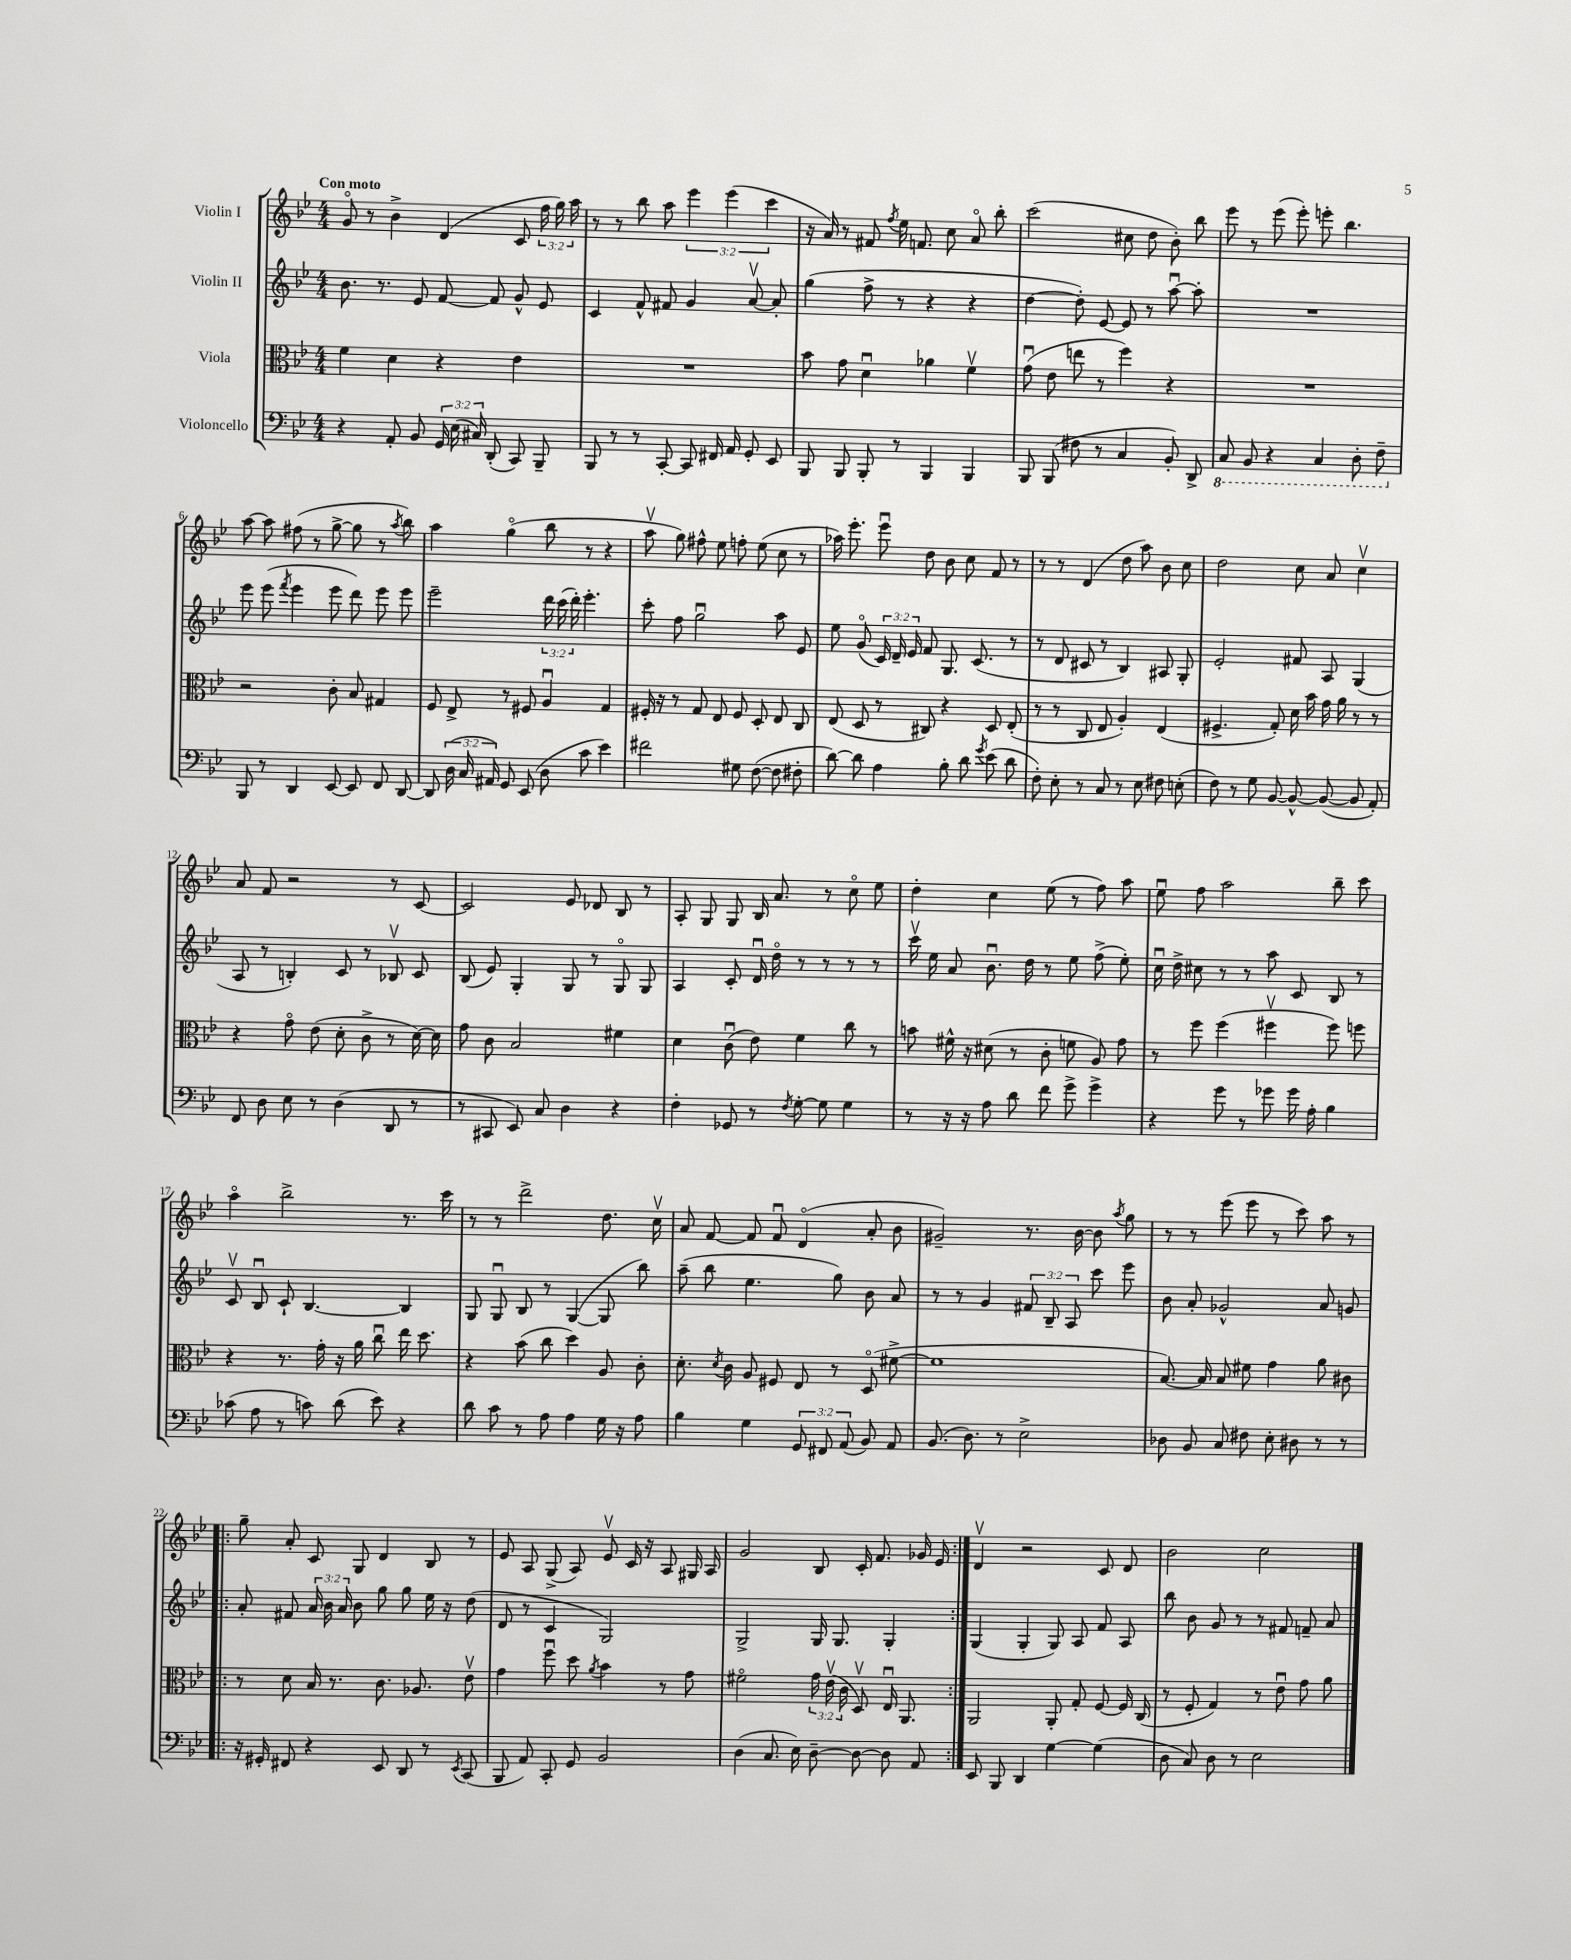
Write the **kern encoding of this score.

**kern	**kern	**kern	**kern
*part4	*part3	*part2	*part1
*staff4	*staff3	*staff2	*staff1
*I"Violoncello	*I"Viola	*I"Violin II	*I"Violin I
*clefF4	*clefC3	*clefG2	*clefG2
*k[b-e-]	*k[b-e-]	*k[b-e-]	*k[b-e-]
*M4/4	*M4/4	*M4/4	*M4/4
=1	=1	=1	=1
!	!	!	!LO:TX:a:B:t=Con moto
4r	4f\	8.b-\	8g/
.	.	.	8r
.	.	8.r	.
8AA'/	4d\	.	4b-^\
8BB-/	.	8e-/	.
24GG/	4r	[8f/	(4d/
(24E-\	.	.	.
24C#X/)	.	.	.
(8DD'/	.	8f/]	.
8CC/)	4e-\	8g^^/	8c/
8BBB-~/	.	8e-/	24ff\
.	.	.	24gg\)
.	.	.	24aa\
=2	=2	=2	=2
8BBB-/	1r	4c/	8r
8r	.	.	8r
8r	.	8f^^/	8bb-\
[8CC'/	.	8f#X/	8aa\
8CC/]	.	4g/	6eee-\
16FF#X/	.	.	.
.	.	.	(6eee-\
16AA/	.	.	.
8GG'/	.	[8av/	.
.	.	.	6ccc\
8EE-/	.	8a'/]	.
=3	=3	=3	=3
8BBB-/	8b-\	(4gg\	16r
.	.	.	16a/)
8BBB-/	8g\	.	8r
8BBB-'/	4du\	8ff^\	8f#X/
.	.	.	8qff/
8r	.	8r	16ee-\
.	.	.	8.fn/
4BBB-/	4a-X\	4r	.
.	.	.	8cc\
4BBB-/	4fv\	4r	8a/
.	.	.	8bb-'\
=4	=4	=4	=4
8BBB-/	(8gu\	[4dd\	(2ccc\
(8BBB-/	8e-\	.	.
8F#X\	8een\	8dd'\])	.
8r	8r	[8e-/	.
4C/	4ff\)	8e-/]	8cc#X\
.	.	8r	8dd\
8BB-'/)	4r	[8aau\	8b-'\)
8DD^/	.	8aa'\]	8bb-\
=5	=5	=5	=5
*8ba	*	*	*
8CC/	1r	1r	8eee-\
8BBB-/	.	.	8r
4r	.	.	(8eee-\
.	.	.	8eee-'\)
4CC/	.	.	8eeen'\
.	.	.	4.bb-\
8DD'\	.	.	.
8FF~\	.	.	.
!!LO:LB:g=z
=6	=6	=6	=6
*X8ba	*	*	*
8BBB-/	2r	8eee-\	[8aa\
8r	.	(8eee-\	8aa\]
.	.	8qfff/	.
4DD/	.	4eee-\	(8ff#X\
.	.	.	8r
[8EE-/	8c'\	8eee-\	[8gg^\
8EE-/]	8B-/	8ddd\)	8gg\]
8FF/	4G#X/	8eee-\	8r
.	.	.	8qaa/
[8DD/	.	8eee-\	8bb-\)
=7	=7	=7	=7
8DD/]	8F/	2eee-~\	4aa\
(24D\	8E-^/	.	.
24C/	.	.	.
24AA#X/)	.	.	.
8GG/	8r	.	(4gg\
(8EE-/	8F#X/	.	.
8D\	4Au/	24ddd\	8bb-\
.	.	(24ccc\	.
.	.	24ddd'\)	.
8c\	.	4.eee-'\	8r
4e-\)	4G/	.	4r
=8	=8	=8	=8
2f#X\	16F#X'/	8ccc'\	8aav\
.	16r	.	.
.	8r	8ff\	8gg\)
.	8G/	2ggu\	8ff#X^^\
.	8E-/	.	8ee-\
8G#X\	8F#/	.	8ffn'\
([8F\	8D'/	.	(8ee-\
8F\]	8E-/	8aa\	8cc\
8F#X'\	8C/	8e-/	8r
=9	=9	=9	=9
[8d\)	(8E-/	8ee-\	16aa-X\)
.	.	.	8.eee-'\
8d\]	8D/	(8g/	.
4A\	8r	24c/)	8eee-u\
.	.	24d~/	.
.	.	24e-/	.
.	8C#X/)	8f/	8dd\
8B-'\	4r	8.G/	8b-\
8d\	.	.	8cc\
.	.	(8.c/	.
8qg/	.	.	.
(8e-\	8D/	.	8f/
8d\	(8E-'/	8r	8r
=10	=10	=10	=10
8F'\)	8r	8r	8r
8E-'\	8r	8d/	8r
8r	8C/	8c#X/	(4d/
8C/	8E-/	8r	.
8r	4A'/)	4B-/)	8dd\
8E-\	.	.	8aa\)
8F#X\	(4E-/	8A#X/	8b-\
(8En'\	.	8G'/	8cc\
=11	=11	=11	=11
8F\)	4.F#X^/	2e-'/	2dd\
8r	.	.	.
8G\	.	.	.
[8BB-/	8G'/)	.	.
8BB-^^/_	16d\	8f#X/	8cc\
.	16b-\	.	.
(8BB-/_	16g\	8A/	8a/
.	16a\	.	.
8BB-/]	8r	(4G/	4ccv\
8AA'/)	8r	.	.
!!LO:LB:g=z
=12	=12	=12	=12
8FF/	4r	8A/	8a/
8D\	.	8r	8f/
8E-\	8g\	4Bn'/)	2r
8r	(8e-\	.	.
(4D\	8d'\	8c/	.
.	8c^\	8r	.
8DD/	8r	8B-Xv/	8r
8r	[16d\)	8c/	[8c/
.	16d\]	.	.
=13	=13	=13	=13
8r	8g\	(8B-/	2c/]
8CC#X/	8c\	8e-/)	.
8EE-/)	2B-/	4G'/	.
8C/	.	.	.
4D\	.	8G/	8e-/
.	.	8r	8d-X/
4r	4f#X\	8G/	8B-/
.	.	8G/	8r
=14	=14	=14	=14
4F'\	4d\	4A/	8A'/
.	.	.	8G/
8GG-X/	(8cu\	8c'/	8G/
8r	8e-\)	16du/	16B-/
.	.	16dd\	8.a/
8qF/	.	.	.
[8G'\	4f\	8r	.
8G\]	.	8r	8r
4G\	8cc\	8r	8cc\
.	8r	8r	8ee-\
=15	=15	=15	=15
8r	8bn\	16cccv\	4dd'\
.	.	16ee-\	.
16r	16f#X^^\	8a/	.
16r	16r	.	.
8A\	(8d#X\	8.b-u\	4cc\
8d\	8r	.	.
.	.	16dd\	.
8f\	8c'\	8r	(8ee-\
8g^\	8fn\	8ee-\	8r
4g^\	8A/)	(8ff^\	8ff\)
.	8g\	8ee-'\)	8aa\
=16	=16	=16	=16
4r	8r	16ccu\	8ee-u\
.	.	16dd^\	.
.	8ff\	8cc#X\	8ff\
8g\	(4ff\	8r	2aa\
8r	.	8r	.
8g-X\	4ff#Xv\	8aa\	.
16g-\	.	8c/	.
16A'\	.	.	.
4B-\	8ff#\)	8B-/	8bb-~\
.	8ffn\	8r	8ccc\
!!LO:LB:g=z
=17	=17	=17	=17
(8c-X\	4r	8cv/	4aa\
8A\	.	8B-u/	.
8r	8.r	8c`/	2bb-^\
8cn\)	.	[4.B-/	.
.	16g'\	.	.
(8d\	16r	.	.
.	16a\	.	.
8e-\)	8ccu\	.	.
4r	16ee-\	4B-/]	8.r
.	8.dd\	.	.
.	.	.	16ccc\
=18	=18	=18	=18
8d\	4r	8G/	8r
8c\	.	8Gu/	8r
8r	(8b-\	8B-/	2ddd^\
8A\	8cc\	8r	.
4A\	4dd\)	([4G/	.
16G\	8A/	8G/]	8.dd\
16r	.	.	.
8A\	8c'\	8bb-\)	.
.	.	.	16ccv\
=19	=19	=19	=19
4B-\	8.d'\	(8aa~\	8a/
.	.	8bb-\	[8f/
.	8qd/	.	.
.	16c\	.	.
4G\	8A/	4.ee-\	8f/]
.	8F#X/	.	8fu/
12GG/	8E-/	.	(4d/
12FF#X/	.	.	.
.	8r	8gg\)	.
(12AA/	.	.	.
8BB-/)	(8D/	8b-\	8a'/
8AA/	[8f#X^\	8a/	8b-\
=20	=20	=20	=20
(8.BB-/	1f#]	8r	2g#X~/)
.	.	8r	.
8.D\)	.	.	.
.	.	4g/	.
8r	.	.	.
2E-^\	.	12f#X/	8.r
.	.	12B-~/	.
.	.	12A/	.
.	.	.	[16b-\
.	.	8ccc\	8b-\]
.	.	.	8qaa/
.	.	8eee-\	8gg\
=21	=21	=21	=21
8D-X\	[8.B-/)	8b-\	8r
8BB-/	.	8a'/	8r
.	16B-/]	.	.
8C/	8B-/	2g-X^^/	(8eee-\
8F#X\	8f#X\	.	8eee-\
8E-'\	4g\	.	8r
8D#X\	.	.	8ccc\)
8r	8a\	8a/	8aa\
8r	8c#X\	8gn/	8r
!!LO:LB:g=z
=22!|:	=22!|:	=22!|:	=22!|:
16r	8r	8a'/	8gg~\
16GG#X'/	.	.	.
8FF#X/	8d\	8f#X/	8a'/
4r	16B-/	24a/	8c/
.	.	24b-\	.
.	8.r	.	.
.	.	24a/	.
.	.	8b-\	8G/
8EE-/	8.c\	8gg\	4d/
8DD/	.	8gg\	.
.	8.A-X/	.	.
8r	.	16ee-\	8B-/
.	.	16r	.
8qEE-/	.	.	.
(8CC/	8e-v\	(8dd\	8r
=23	=23	=23	=23
8BBB-/	4g\	8d/	8e-/
8AA/)	.	8r	8A/
8CC'/	8ffu\	4c/	(8G^/
8GG/	8dd\	.	8A/)
.	8qa/	.	.
2BB-/	4b-\	2G/)	8e-v/
.	.	.	16c/
.	.	.	16r
.	8r	.	8A/
.	8g\	.	16G#X/
.	.	.	16A/
=24	=24	=24	=24
(4D\	2f#X\	2G^/	2g/
8.C/	.	.	.
16E-\)	.	.	.
[8D~\	24g\	16G/	8B-/
.	(24e-v\	.	.
.	.	8.G/	.
.	24c\	.	.
8D\_	8Dv/)	.	16c'/
.	.	.	8.f/
8D\]	16E-u/	4G'/	.
.	8.AA/	.	.
8AA/	.	.	16g-X/
.	.	.	16e-/
=25:|!	=25:|!	=25:|!	=25:|!
8EE-/	2AA/	(4G/	4dv/
8BBB-/	.	.	.
4DD/	.	4G'/	2r
[4G\	8AA'/	8G/)	.
.	8G'/	8A/	.
(4G\]	[8F/	8f/	8c/
.	16F/]	8A/	8d/
.	(16C/	.	.
=26	=26	=26	=26
8D\	8r	8bb-\	2b-\
8C/)	8F'/	8b-\	.
8D\	4G/)	8g/	.
8r	.	8r	.
2E-\	8r	8r	2cc\
.	8e-u\	8f#X/	.
.	8g\	8fn~/	.
.	8a\	8a/	.
==	==	==	==
*-	*-	*-	*-
